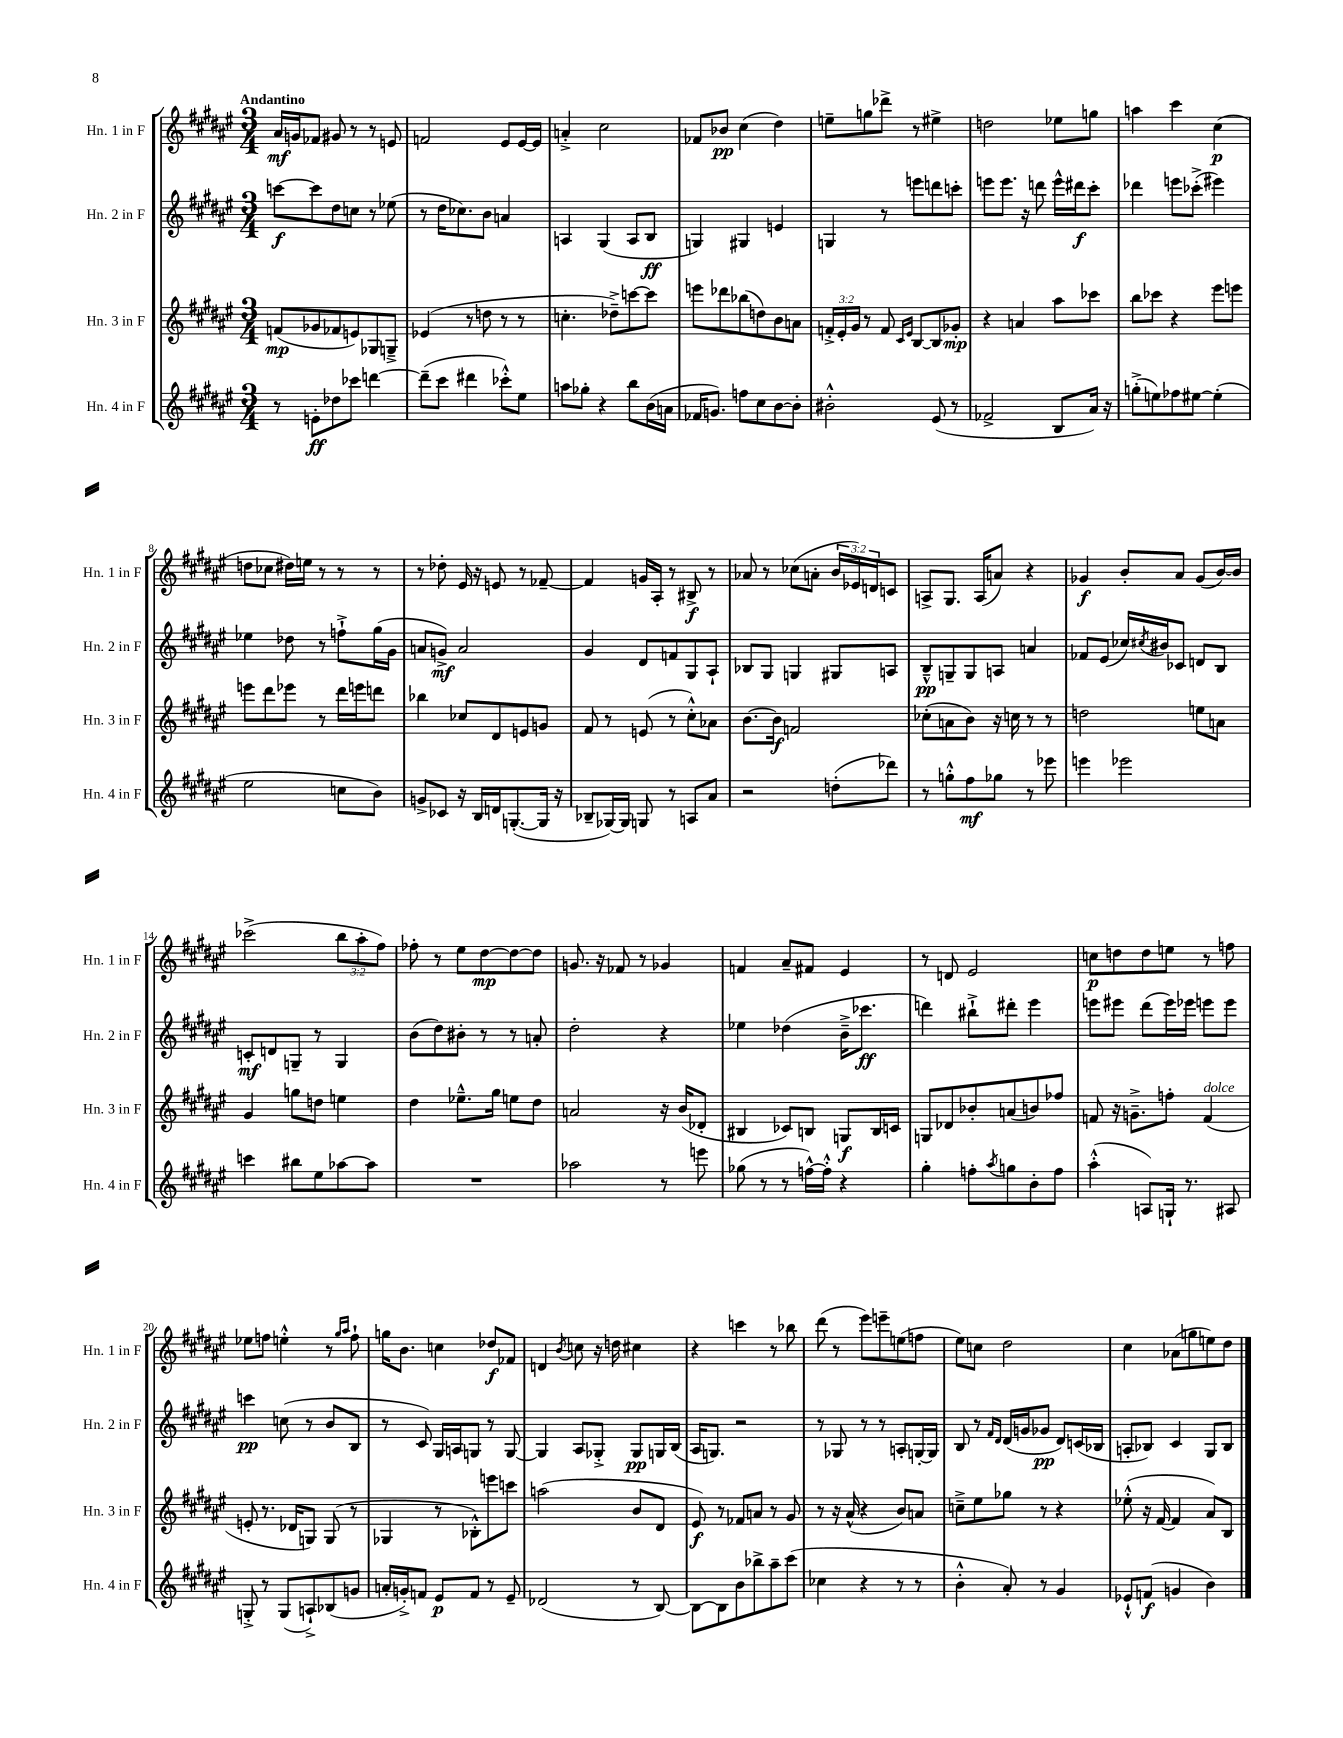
<<
\new StaffGroup <<
\new Staff = "s0" \with { instrumentName = "Hn. 1 in F" shortInstrumentName = "Hn. 1 in F" } {
    \clef treble \key fis \major \numericTimeSignature \time 3/4 \override Staff.TupletNumber.text = #tuplet-number::calc-fraction-text \tempo "Andantino"
    ais'16\mf g'16 fes'8 gis'8 r8 r8 e'8 |
    f'2 eis'8 eis'16~ eis'16 |
    a'4-.-> cis''2 |
    fes'8 bes'8\pp cis''4( dis''4) |
    e''8-- g''8 des'''8-> r8 eis''4-> |
    d''2 ees''8 g''8 |
    a''4 cis'''4 cis''4\p( |
    d''8 ces''8 dis''16) e''16 r8 r8 r8 |
    r8 des''8-. eis'16 r16 e'8 r8 fes'8~-- |
    fes'4 g'16 ais16-. r8 bis8->\f r8 |
    aes'8 r8 ces''8( a'8-. \tuplet 3/2 { b'16 ees'16) d'16 } c'8 |
    a8-> gis8. a16( a'8) r4 |
    ges'4\f b'8-. ais'8 ges'8( b'16~) b'16 |
    ces'''2->( \tuplet 3/2 { b''8 ais''8-. fis''8) } |
    fes''8-. r8 eis''8 dis''8~\mp dis''8~ dis''8 |
    g'8. r16 fes'8 r8 ges'4 |
    f'4 ais'8-- fis'8 eis'4 |
    r8 d'8 eis'2 |
    c''8\p d''8 d''8 e''8 r8 f''8 |
    ees''8 f''8 e''4-.-^ r8 \grace { gis''16 ais''16 } f''8-! |
    g''16 b'8. c''4 des''8\f fes'8 |
    d'4 \acciaccatura { b'8 } c''8 r16 d''16 cis''4 |
    r4 c'''4 r8 bes''8 |
    dis'''8( r8 eis'''8) e'''8-- e''8( f''8 |
    eis''8) c''8 dis''2 |
    cis''4 aes'8( g''8 e''8) dis''8 \bar "|." |
}
\new Staff = "s1" \with { instrumentName = "Hn. 2 in F" shortInstrumentName = "Hn. 2 in F" } {
    \clef treble \key fis \major \numericTimeSignature \time 3/4
    c'''8~\f c'''8 dis''8 c''8 r8 ees''8( |
    r8 dis''16 ces''8.) b'8 a'4 |
    a4 gis4( a8 b8\ff |
    g4) gis4 e'4 |
    g4 r8 e'''8 d'''8 c'''8-. |
    e'''8 e'''8. r16 d'''8 e'''16-^ dis'''16\f cis'''8-. |
    des'''4 e'''8 ces'''8-.->( eis'''4) |
    ees''4 des''8 r8 f''8-!-> gis''16( gis'16 |
    a'8 g'8->\mf) a'2 |
    gis'4 dis'8 f'8 gis8 ais8-! |
    bes8 gis8 g4 gis8 a8 |
    b8---^\pp g8-- g8 a8 a'4 |
    fes'8 eis'8( ces''16) \acciaccatura { cis''8 } bis'16 ces'8 d'8 b8 |
    c'8-.\mf d'8 g8-- r8 g4 |
    b'8( dis''8) bis'8-. r8 r8 a'8-. |
    dis''2-. r4 |
    ees''4 des''4( b'16---> ces'''8.\ff |
    d'''4) bis''8-!-> dis'''8-. eis'''4 |
    e'''8 eis'''8 dis'''8( eis'''16) ees'''16 e'''8 e'''8 |
    c'''4\pp c''8( r8 b'8 b8 |
    r8 cis'8) gis16 a16 g8 r8 g8~ |
    g4 ais8 ges8-.-> ges8\pp g16 b16( |
    ais16 g8.) r2 |
    r8 ges8 r8 r8 a8-. g16~-. g16 |
    b8 r8 \grace { fis'16 dis'16 } dis'16( g'16 ges'8\pp dis'8) c'16( bes16 |
    a8-. bes8) cis'4 gis8 bes8 \bar "|." |
}
\new Staff = "s2" \with { instrumentName = "Hn. 3 in F" shortInstrumentName = "Hn. 3 in F" } {
    \clef treble \key fis \major \numericTimeSignature \time 3/4 \override Staff.TupletNumber.text = #tuplet-number::calc-fraction-text
    f'8\mp( ges'8 fes'8 e'8) ges8 g8---> |
    ees'4( r8 d''8 r8 r8 |
    c''4.-. des''8--->) c'''8~ c'''8 |
    e'''8 des'''8 bes''8( d''8) b'8 a'8 |
    \tuplet 3/2 { f'16-.-> eis'16-. gis'16 } r8 f'8 \grace { cis'16 eis'16 } b8~ b8 ges'8-.\mp |
    r4 a'4 ais''8 ces'''8 |
    b''8 ces'''8 r4 eis'''8 e'''8 |
    e'''8 dis'''8 ees'''8 r8 dis'''16 e'''16 d'''8 |
    bes''4 ces''8 dis'8 e'8 g'8 |
    fis'8 r8 e'8( r8 cis''8-.-^) aes'8 |
    b'8.~ b'16\f f'2 |
    ces''8-.( a'8 b'8) r16 c''16 r8 r8 |
    d''2 e''8 a'8 |
    gis'4 g''8 d''8 e''4 |
    dis''4 ees''8.---^ gis''16 e''8 dis''8 |
    a'2 r16 b'16( des'8-. |
    bis4 ces'8) b8 g8\f b16 c'16 |
    g8 des'8 bes'8-. a'8( b'8) fes''8 |
    f'8 r16 g'8.---> f''8-. f'4^\markup { \italic "dolce" }( |
    e'8-. r8. des'16 g8) g8( r8 |
    ges4 r8 bes8-.-^) e'''8 c'''8 |
    a''2( b'8 dis'8 |
    eis'8\f) r8 fes'8 a'8 r8 gis'8 |
    r8 r16 ais'16-^( r4 b'8) a'8 |
    c''8---> eis''8 ges''8 r8 r4 |
    ees''8-.-^( r16 fis'16~ fis'4 ais'8) b8 \bar "|." |
}
\new Staff = "s3" \with { instrumentName = "Hn. 4 in F" shortInstrumentName = "Hn. 4 in F" } {
    \clef treble \key fis \major \numericTimeSignature \time 3/4
    r8 e'8-.\ff des''8 ces'''8 d'''4~ |
    d'''8--( cis'''8 dis'''4 ces'''8-.-^) eis''8 |
    a''8 ges''8-. r4 b''8 b'16( a'16 |
    fes'16 g'8.) f''8 cis''8 b'8~ b'8-. |
    bis'2-.-^ eis'8( r8 |
    fes'2-> b8 ais'16) r16 |
    g''8-.->( e''8) fes''8 eis''8~ eis''4-.( |
    eis''2 c''8 b'8) |
    g'8-> ces'8 r16 b16 d'16 g8.~-.( g16 r16 |
    bes8-- ges16~) ges16 g8 r8 a8 ais'8 |
    r2 d''8-.( des'''8) |
    r8 g''8-.-^ fis''8\mf ges''8 r8 ees'''8 |
    e'''4 ees'''2 |
    c'''4 bis''8 eis''8 aes''8~ aes''8 |
    R2. |
    aes''2 r8 e'''8 |
    ges''8( r8 r8 f''16~-^) f''16-.-^ r4 |
    gis''4-. f''8-. \acciaccatura { ais''8 } g''8 b'8-. f''8 |
    ais''4-.-^( a8) g16-! r8. ais8 |
    g8-.-> r8 g8( a8-!->) bes8( g'8 |
    a'16-. g'16-.->) f'8 eis'8\p f'8 r8 eis'8-- |
    des'2( r8 b8~) |
    b8~ b8 b'8 bes''8-> ais''8-- cis'''8( |
    ces''4 r4 r8 r8 |
    b'4-.-^ ais'8-.) r8 gis'4 |
    ees'8-!-^ f'8\f( g'4 b'4) \bar "|." |
}
>>
>>
